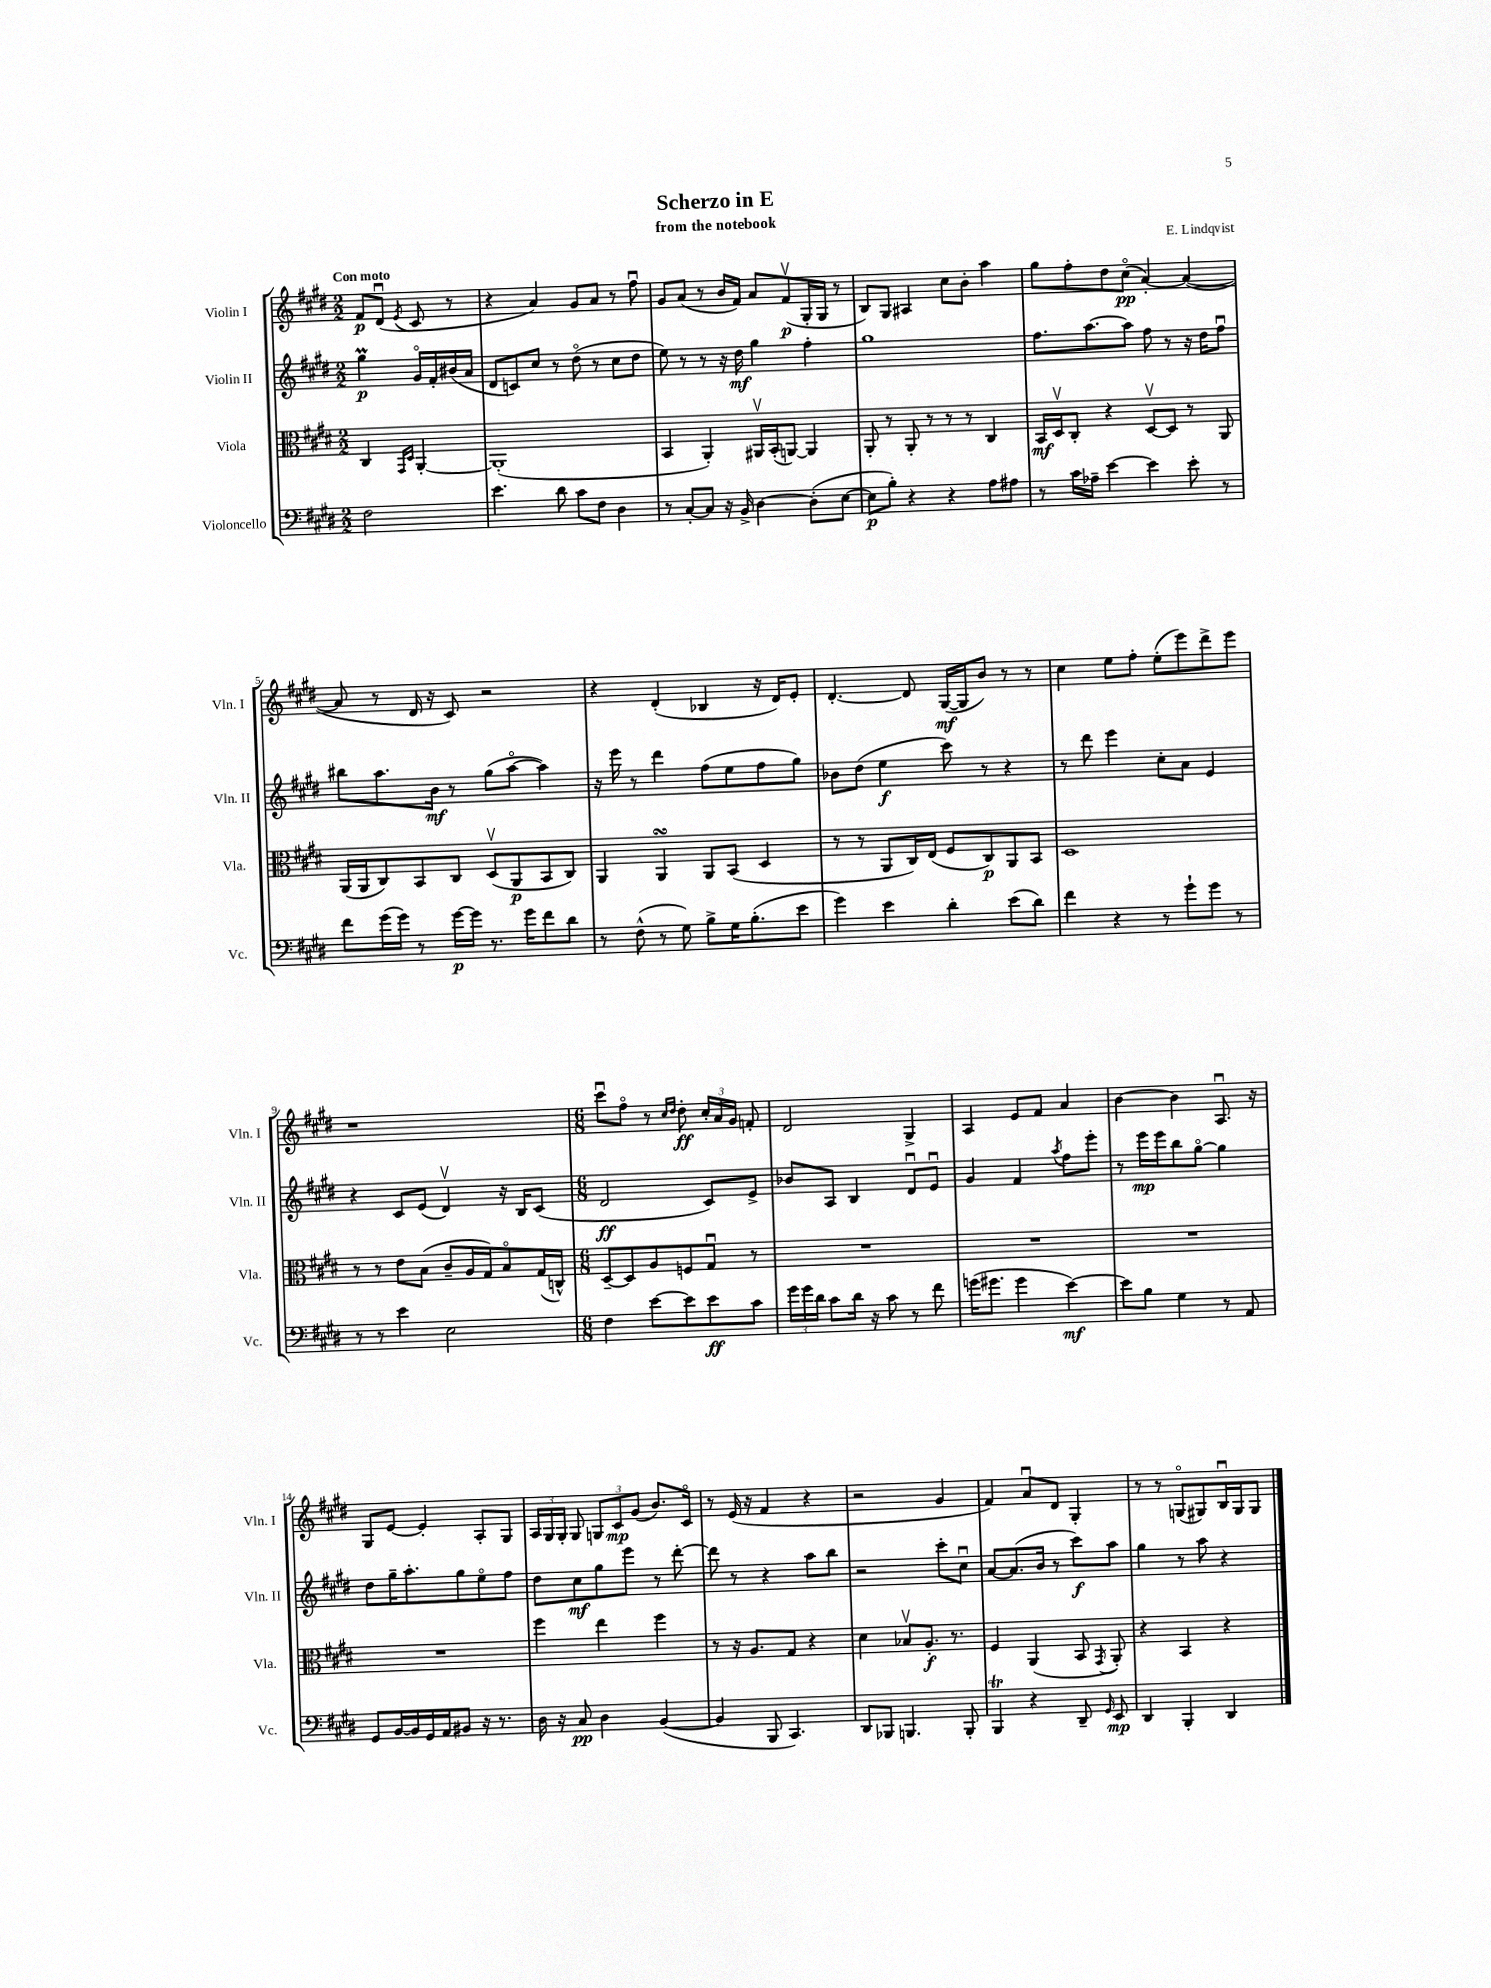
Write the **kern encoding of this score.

**kern	**dynam	**kern	**dynam	**kern	**dynam	**kern	**dynam
*part4	*part4	*part3	*part3	*part2	*part2	*part1	*part1
*staff4	*staff4	*staff3	*staff3	*staff2	*staff2	*staff1	*staff1
*I"Violoncello	*	*I"Viola	*	*I"Violin II	*	*I"Violin I	*
*I'Vc.	*	*I'Vla.	*	*I'Vln. II	*	*I'Vln. I	*
*clefF4	*	*clefC3	*	*clefG2	*	*clefG2	*
*k[f#c#g#d#]	*	*k[f#c#g#d#]	*	*k[f#c#g#d#]	*	*k[f#c#g#d#]	*
*M2/2	*	*M2/2	*	*M2/2	*	*M2/2	*
=	=	=	=	=	=	=	=
!	!	!	!	!	!	!LO:TX:a:B:t=Con moto	!
2F#\	.	4C#/	.	4gg#m\	p	8f#/L	p
.	.	.	.	.	.	(8d#u/J	.
.	.	16qqGG#/LL	.	.	.	.	.
.	.	16qqD#/JJ	.	.	.	8qe/	.
.	.	[4AA'/	.	16g#/LL	.	8c#/	.
.	.	.	.	16f#'/	.	.	.
.	.	.	.	(16b#X/	.	8r	.
.	.	.	.	16a/JJ	.	.	.
=1	=1	=1	=1	=1	=1	=1	=1
4.e\	.	(1AA']	.	8d#/L	.	4r	.
.	.	.	.	8cn/)	.	.	.
.	.	.	.	8cc#/J	.	4a/)	.
8d#\	.	.	.	8r	.	.	.
8c#\L	.	.	.	(8dd#\	.	8g#/L	.
8F#\J	.	.	.	8r	.	8a/J	.
4D#\	.	.	.	8cc#\L	.	8r	.
.	.	.	.	8dd#\J	.	8ff#u\	.
=2	=2	=2	=2	=2	=2	=2	=2
8r	.	4BB/	.	8ee\)	.	8g#/L	.
[8C#'/L	.	.	.	8r	.	(8a/J	.
8C#/J]	.	4AA'/)	.	8r	.	8r	.
16r	.	.	.	16r	.	16b/LL	.
16BB^/	.	.	.	16dd#\	mf	16f#/JJ)	.
[4D#\	.	16AA#Xv/LL	.	4gg#\	.	8a/L	.
.	.	(16BB'/J	.	.	.	.	.
.	.	[8AAn/J)	.	.	.	(8f#v/	p
(8D#'\L]	.	4AA/]	.	4ff#'\	.	16G#'/L	.
.	.	.	.	.	.	16G#/JJ	.
[8E\J	.	.	.	.	.	8r	.
=3	=3	=3	=3	=3	=3	=3	=3
8E\L]	p	8AA'/	.	1gg#	.	8B/L)	.
8B'\J)	.	8r	.	.	.	8G#/J	.
4r	.	8AA'/	.	.	.	4A#X/	.
.	.	8r	.	.	.	.	.
4r	.	8r	.	.	.	8cc#\L	.
.	.	8r	.	.	.	8b'\J	.
8A\L	.	4C#/	.	.	.	4aa\	.
8A#X\J	.	.	.	.	.	.	.
=4	=4	=4	=4	=4	=4	=4	=4
8r	.	16BB/LL	mf	8.ff#\L	.	8gg#\L	.
.	.	16D#v/J	.	.	.	.	.
16c#\LL	.	8C#'/J	.	.	.	8ff#'\	.
16A-X~\JJ	.	.	.	[8.aa\	.	.	.
[4e\	.	4r	.	.	.	8dd#\	.
.	.	.	.	8aa\J]	.	(8cc#\J	pp
4e\]	.	[8D#v/L	.	8ff#\	.	[4a'/)	.
.	.	8D#/J]	.	8r	.	.	.
8e'\	.	8r	.	16r	.	(4a/_	.
.	.	.	.	16dd#\KL	.	.	.
8r	.	8AA/	.	8ff#u\J	.	.	.
!!LO:LB:g=z
=5	=5	=5	=5	=5	=5	=5	=5
8f#\L	.	(16AA/LL	.	8bb#X\L	.	8a/]	.
.	.	16AA/J	.	.	.	.	.
(16g#\L	.	8C#/)	.	8.aa\	.	8r	.
16g#\JJ)	.	.	.	.	.	.	.
8r	.	8BB/	.	.	.	16d#/	.
.	.	.	.	16b\Jk	mf	16r	.
[16g#\LL	p	8C#/J	.	8r	.	8c#/)	.
16g#\JJ]	.	.	.	.	.	.	.
8.r	.	(8D#v/L	.	(8gg#\L	.	2r	.
.	.	8AA/	p	[8aa\J	.	.	.
16g#\KL	.	.	.	.	.	.	.
8f#\	.	8BB/	.	4aa\])	.	.	.
8d#\J	.	8C#/J)	.	.	.	.	.
=6	=6	=6	=6	=6	=6	=6	=6
8r	.	4AA/	.	16r	.	4r	.
.	.	.	.	16eee\	.	.	.
(8F#^^\	.	.	.	8r	.	.	.
8r	.	4AAsSSs/	.	4ddd#\	.	(4d#'/	.
8G#\)	.	.	.	.	.	.	.
8B^\L	.	8AA/L	.	(8ff#\L	.	4B-X/	.
16G#\K	.	(8BB/J	.	8ee\	.	.	.
(8.B'\	.	.	.	.	.	.	.
.	.	4D#/	.	8ff#\	.	16r	.
.	.	.	.	.	.	16d#/KL)	.
8e\J	.	.	.	8gg#\J)	.	8e'/J	.
=7	=7	=7	=7	=7	=7	=7	=7
4g#\)	.	8r	.	8b-X\L	.	[4.d#'/	.
.	.	8r	.	(8dd#\J	.	.	.
4e\	.	8AA/L	.	4ee\	f	.	.
.	.	16C#/L)	.	.	.	8d#/]	.
.	.	(16E/JJ	.	.	.	.	.
4d#'\	.	8F#/L	.	8ccc#\)	.	([16G#/LL	mf
.	.	.	.	.	.	16G#/J]	.
.	.	8C#/)	p	8r	.	8b/J)	.
(8e\L	.	8AA/	.	4r	.	8r	.
8d#\J)	.	8BB/J	.	.	.	8r	.
=8	=8	=8	=8	=8	=8	=8	=8
4f#\	.	1D#	.	8r	.	4cc#\	.
.	.	.	.	8ddd#\	.	.	.
4r	.	.	.	4eee\	.	8ee\L	.
.	.	.	.	.	.	8ff#'\J	.
8r	.	.	.	8cc#'\L	.	(8ee'\L	.
8g#`\L	.	.	.	8a\J	.	8eee\)	.
8g#\J	.	.	.	4e/	.	8ddd#^\	.
8r	.	.	.	.	.	8eee\J	.
!!LO:LB:g=z
=9	=9	=9	=9	=9	=9	=9	=9
8r	.	8r	.	4r	.	1r	.
8r	.	8r	.	.	.	.	.
4e\	.	8e\L	.	8c#/L	.	.	.
.	.	(8B\J	.	(8e/J	.	.	.
2E\	.	8c#~/L	.	4d#v/)	.	.	.
.	.	16A/L	.	.	.	.	.
.	.	16G#/J)	.	.	.	.	.
.	.	8B/	.	16r	.	.	.
.	.	.	.	16B/KL	.	.	.
.	.	(16G#/L	.	(8c#/J	.	.	.
.	.	16Cn^^/JJ)	.	.	.	.	.
=10	=10	=10	=10	=10	=10	=10	=10
*M6/8	*	*M6/8	*	*M6/8	*	*M6/8	*
4F#\	.	[8D#~/L	.	2d#/	ff	8ccc#u\L	.
.	.	8D#/]	.	.	.	8ff#\J	.
[8e\L	.	8A/	.	.	.	8r	.
.	.	.	.	.	.	16qqcc#/LL	.
.	.	.	.	.	.	16qqdd#/JJ	.
8e\]	.	8Fn/	.	.	.	8dd#'\	ff
8e\	ff	8G#u/J	.	8c#/L)	.	24cc#'/LL	.
.	.	.	.	.	.	24a/	.
.	.	.	.	.	.	24g#/JJ	.
8c#\J	.	8r	.	8e^/J	.	8fn'/	.
=11	=11	=11	=11	=11	=11	=11	=11
24g#\LL	.	2.r	.	8b-X/L	.	2d#/	.
24g#\	.	.	.	.	.	.	.
24d#\JJ	.	.	.	.	.	.	.
8c#\L	.	.	.	8A/J	.	.	.
16d#\Jk	.	.	.	4B/	.	.	.
16r	.	.	.	.	.	.	.
8c#\	.	.	.	.	.	.	.
8r	.	.	.	8d#u/L	.	4G#^/	.
8f#\	.	.	.	8eu/J	.	.	.
=12	=12	=12	=12	=12	=12	=12	=12
(16gn\KL	.	2.r	.	4g#/	.	4A/	.
8.g#X\J	.	.	.	.	.	.	.
4g#\	.	.	.	4f#/	.	8e/L	.
.	.	.	.	.	.	8f#/J	.
.	.	.	.	8qaa/	.	.	.
[4e\)	mf	.	.	8ff#\L	.	4a/	.
.	.	.	.	8eee'\J	.	.	.
=13	=13	=13	=13	=13	=13	=13	=13
8e\L]	.	2.r	.	8r	.	[4b\	.
8B\J	.	.	.	16eee\LL	mp	.	.
.	.	.	.	16eee\J	.	.	.
4G#\	.	.	.	8bb\	.	4b\]	.
.	.	.	.	[8gg#\J	.	.	.
8r	.	.	.	4gg#\]	.	8.Au/	.
8AA/	.	.	.	.	.	.	.
.	.	.	.	.	.	16r	.
!!LO:LB:g=z
=14	=14	=14	=14	=14	=14	=14	=14
8GG#/L	.	2.r	.	8dd#\L	.	8G#/L	.
[16BB/L	.	.	.	16gg#~\K	.	[8e/J	.
16BB/]	.	.	.	8.aa'\	.	.	.
16GG#/	.	.	.	.	.	4e'/]	.
16AA/J	.	.	.	.	.	.	.
8BB#X/J	.	.	.	8gg#\	.	.	.
16r	.	.	.	8ee\	.	8A'/L	.
8.r	.	.	.	.	.	.	.
.	.	.	.	8ff#\J	.	8G#/J	.
=15	=15	=15	=15	=15	=15	=15	=15
16D#\	.	4ff#\	.	8dd#\L	.	24A/LL	.
.	.	.	.	.	.	24G#/	.
16r	.	.	.	.	.	.	.
.	.	.	.	.	.	24G#'/JJ	.
8C#/	pp	.	.	8cc#\	mf	8G#/	.
4D#\	.	4ee\	.	8gg#\	.	12Gn/L	.
.	.	.	.	.	.	12c#/	mp
.	.	.	.	8eee\J	.	.	.
.	.	.	.	.	.	(12g#/J	.
([4BB/	.	4ff#\	.	8r	.	8.b/L)	.
.	.	.	.	[8ddd#'\	.	.	.
.	.	.	.	.	.	16c#/Jk	.
=16	=16	=16	=16	=16	=16	=16	=16
4BB/]	.	8r	.	8ddd#\]	.	8r	.
.	.	16r	.	8r	.	(16e/	.
.	.	8.A/L	.	.	.	16r	.
8BBB/	.	.	.	4r	.	4f#/	.
4.CC#/)	.	8G#/J	.	.	.	.	.
.	.	4r	.	8aa\L	.	4r	.
.	.	.	.	8bb\J	.	.	.
=17	=17	=17	=17	=17	=17	=17	=17
8DD#/L	.	4d#\	.	2r	.	2r	.
8BBB-X/J	.	.	.	.	.	.	.
4.BBBn/	.	8B-Xv/L	.	.	.	.	.
.	.	8.A'/J	f	.	.	.	.
.	.	.	.	8ccc#'\L	.	4g#/	.
.	.	8.r	.	.	.	.	.
8BBB'/	.	.	.	8cc#u\J	.	.	.
=18	=18	=18	=18	=18	=18	=18	=18
4BBBT/	.	4F#/	.	[8a/L	.	4f#/)	.
.	.	.	.	(8.a/]	.	.	.
4r	.	(4AA/	.	.	.	8au/L	.
.	.	.	.	16b/Jk	.	.	.
.	.	.	.	8r	.	8d#/J	.
8DD#~/	.	8BB/	.	8ccc#\L)	f	4G#'/	.
16qqGG#/	.	8qGG#/	.	.	.	.	.
8EE/	mp	8AA'/)	.	8aa\J	.	.	.
=19	=19	=19	=19	=19	=19	=19	=19
4DD#/	.	4r	.	4gg#\	.	8r	.
.	.	.	.	.	.	8r	.
4BBB'/	.	4BB/	.	8r	.	(8Gn/L	.
.	.	.	.	8aa\	.	8G#X/)	.
4DD#/	.	4r	.	4r	.	16Bu/L	.
.	.	.	.	.	.	16G#/J	.
.	.	.	.	.	.	8G#/J	.
==	==	==	==	==	==	==	==
*-	*-	*-	*-	*-	*-	*-	*-
